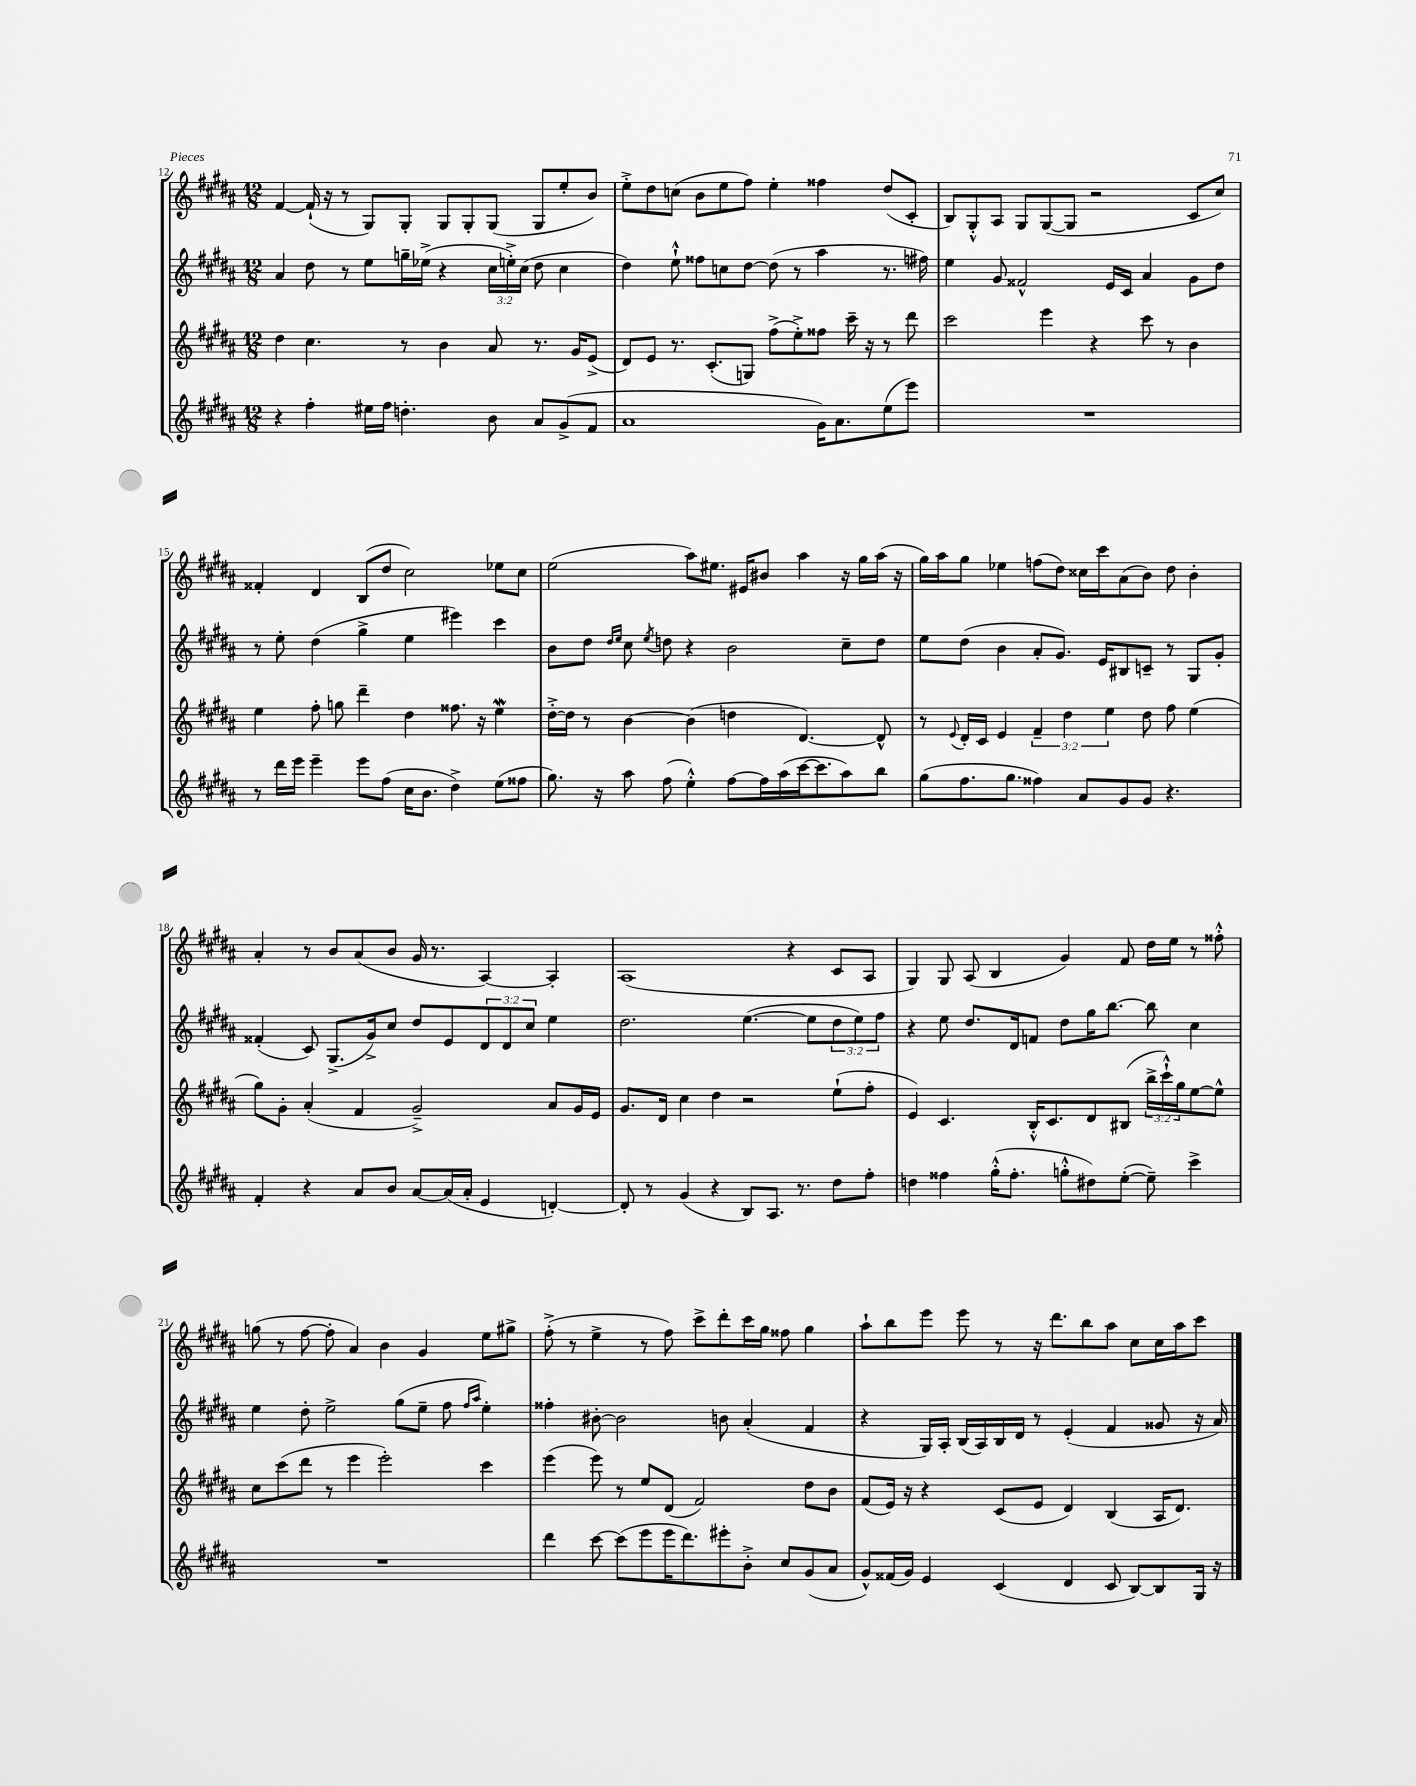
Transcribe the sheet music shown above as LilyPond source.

<<
\new StaffGroup <<
\new Staff = "s0" {
    \clef treble \key b \major \numericTimeSignature \time 12/8
    fis'4~ fis'16-!( r16 r8 gis8) gis8-. gis8 gis8-. gis8( gis8 e''8-. b'8) |
    e''8-.-> dis''8 c''8( b'8 e''8 fis''8) e''4-. fisis''4 dis''8( cis'8-. |
    b8) gis8-.-^ ais8 gis8 gis8~( gis8 r2 cis'8 cis''8) |
    fisis'4-. dis'4 b8( dis''8 cis''2) ees''8 cis''8 |
    e''2( ais''8) eis''8. eis'16 bis'8 ais''4 r16 gis''16 ais''16( r16 |
    gis''16) ais''16 gis''8 ees''4 f''8( dis''8) cisis''16 cis'''16 ais'8( b'8) dis''8 b'4-. |
    ais'4-. r8 b'8 ais'8( b'8 gis'16 r8. ais4~) ais4-. |
    ais1( r4 cis'8 ais8 |
    gis4) gis8 ais8( b4 gis'4) fis'8 dis''16 e''16 r8 fisis''8-.-^ |
    g''8( r8 fis''8~ fis''8-. ais'4) b'4 gis'4 e''8 gis''8-> |
    fis''8-.->( r8 e''4-> r8 fis''8) cis'''8-> dis'''8-. cis'''16 gis''16 fisis''8 gis''4 |
    ais''8-! b''8 e'''8 e'''8 r8 r16 dis'''8. b''8 ais''8 cis''8 cis''16 ais''16 cis'''8 \bar "|." |
}
\new Staff = "s1" {
    \clef treble \key b \major \numericTimeSignature \time 12/8 \override Staff.TupletNumber.text = #tuplet-number::calc-fraction-text
    ais'4 dis''8 r8 e''8 g''16-- ees''16->( r4 \tuplet 3/2 { cis''16 e''16-.->) cis''16( } dis''8 cis''4 |
    dis''4) e''8-!-^ fisis''8 c''8 dis''8~ dis''8( r8 ais''4 r8. fis''16) |
    e''4 gis'8 fisis'2-^ e'16 cis'16 ais'4 gis'8 dis''8 |
    r8 e''8-. dis''4( gis''4-> e''4 eis'''4) cis'''4 |
    b'8 dis''8 \grace { dis''16 e''16 } cis''8 \acciaccatura { e''8 } d''8 r4 b'2 cis''8-- d''8 |
    e''8 dis''8( b'4 ais'8-. gis'8.) e'16 bis8 c'8-- r8 gis8 gis'8-. |
    fisis'4-.( cis'8) gis8.->( gis'16->) cis''8 dis''8 e'8 \tuplet 3/2 { dis'8 dis'8 cis''8 } e''4 |
    dis''2. e''4.~( e''8 \tuplet 3/2 { dis''8 e''8) fis''8 } |
    r4 e''8 dis''8. dis'16 f'8 dis''8 gis''16 b''8.~ b''8 cis''4 |
    e''4 dis''8-. e''2-> gis''8( e''8-- fis''8 \grace { fis''16 ais''16 } e''4-.) |
    fisis''4-. bis'8~-. bis'2 b'8 ais'4-.( fis'4 |
    r4 gis16) ais16-. b16( ais16) b16 dis'16 r8 e'4-.( fis'4 gisis'8 r16 ais'16) \bar "|." |
}
\new Staff = "s2" {
    \clef treble \key b \major \numericTimeSignature \time 12/8 \override Staff.TupletNumber.text = #tuplet-number::calc-fraction-text
    dis''4 cis''4. r8 b'4 ais'8 r8. gis'16 e'8->( |
    dis'8) e'8 r8. cis'8.-.( g8) fis''8->( e''8-.->) fisis''8 cis'''16-- r16 r8 dis'''8 |
    cis'''2 e'''4 r4 cis'''8 r8 b'4 |
    e''4 fis''8-. g''8 dis'''4-- dis''4 fisis''8. r16 e''4\mordent |
    dis''16~-.-> dis''16 r8 b'4~ b'4( d''4 dis'4.~) dis'8-^ |
    r8 \appoggiatura { e'8 } dis'16-. cis'16 e'4 \tuplet 3/2 { fis'4-- dis''4 e''4 } dis''8 fis''8 e''4( |
    gis''8) gis'8-. ais'4-.( fis'4 gis'2--->) ais'8 gis'16 e'16 |
    gis'8. dis'16 cis''4 dis''4 r2 e''8-!( fis''8-. |
    e'4) cis'4. b16-.-^ cis'8. dis'8 bis8( \tuplet 3/2 { b''16-> cis'''16-!-^) gis''16 } e''8~ e''8-^ |
    cis''8 cis'''8( dis'''8 r8 e'''4 e'''2-.) cis'''4 |
    e'''4( e'''8) r8 e''8 dis'8( fis'2) dis''8 b'8 |
    fis'8( e'16) r16 r4 cis'8( e'8 dis'4) b4( ais16 dis'8.) \bar "|." |
}
\new Staff = "s3" {
    \clef treble \key b \major \numericTimeSignature \time 12/8
    r4 fis''4-. eis''16 fis''16 d''4.-. b'8 ais'8 gis'8->( fis'8 |
    ais'1 gis'16) ais'8. e''8( e'''8) |
    R1. |
    r8 dis'''16 e'''16 e'''4-- e'''8 fis''8( cis''16 b'8. dis''4->) e''8( fisis''8 |
    gis''8.) r16 ais''8 fis''8( e''4-.-^) fis''8~ fis''16 ais''16( cis'''16~ cis'''8. ais''8) b''8 |
    gis''8( fis''8. gis''8. fisis''4) ais'8 gis'8 gis'8 r4. |
    fis'4-. r4 ais'8 b'8 ais'8~ ais'16( ais'16-. e'4 d'4~-.) |
    d'8-. r8 gis'4( r4 b8) ais8. r8. dis''8 fis''8-. |
    d''4 fisis''4 gis''16-.-^( fisis''8.-. g''8-.-^ dis''8) e''8~-.( e''8--) cis'''4-> |
    R1. |
    dis'''4 cis'''8~ cis'''8( e'''8 e'''16 dis'''8.) eis'''8-. b'8-.-> cis''8 gis'8( ais'8 |
    gis'8-^) fisis'16( gis'16) e'4 cis'4( dis'4 cis'8 b8~) b8 gis16 r16 \bar "|." |
}
>>
>>
\layout { \context { \Score currentBarNumber = #12 } }
